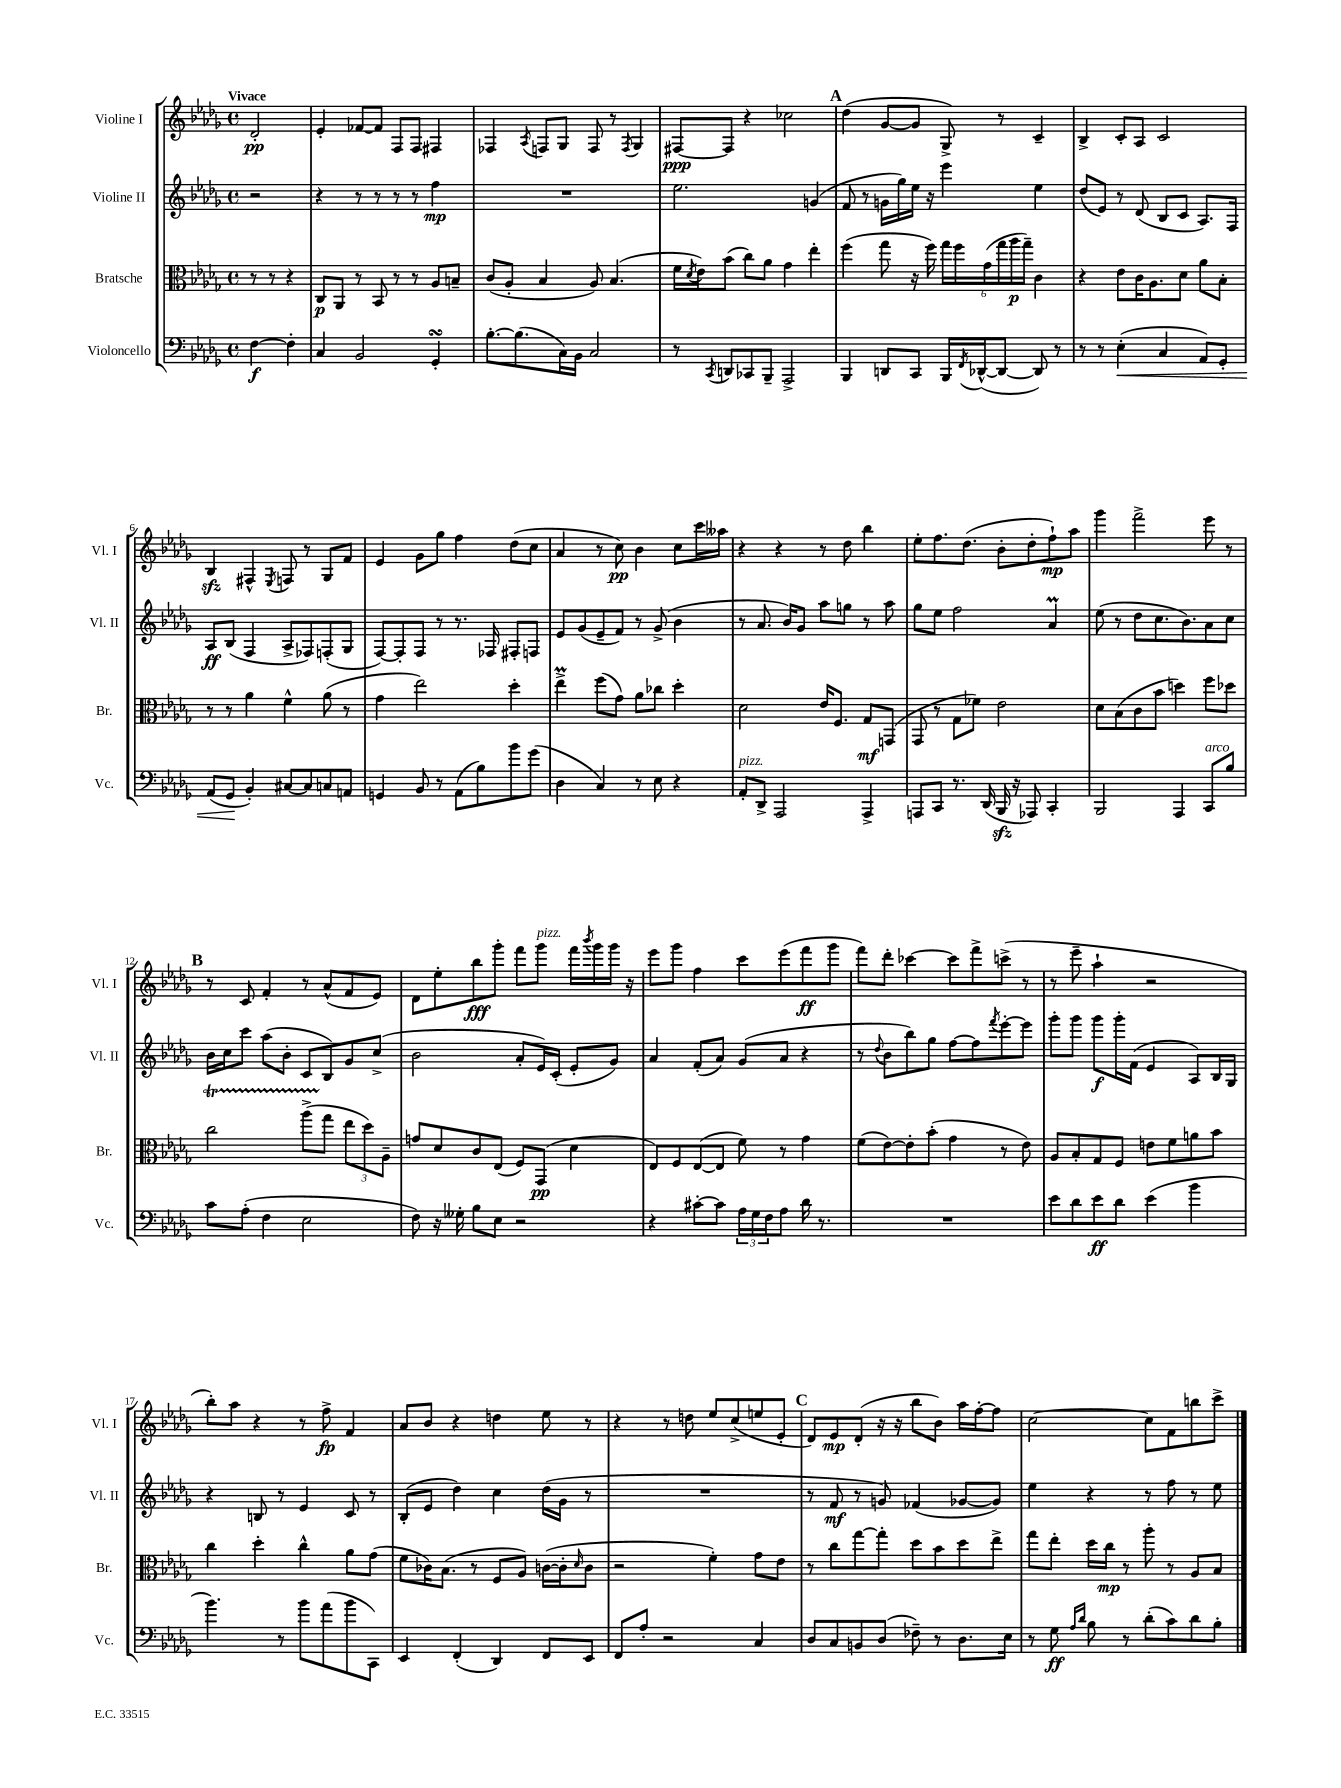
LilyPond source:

<<
\new StaffGroup <<
\new Staff = "s0" \with { instrumentName = "Violine I" shortInstrumentName = "Vl. I" } {
    \clef treble \key des \major \defaultTimeSignature \time 4/4 \partial 2 \tempo "Vivace"
    des'2-.\pp |
    ees'4-. fes'8~ fes'8 f8 f8 fis4 |
    fes4 \acciaccatura { aes8 } f8 ges8 f8 r8 \acciaccatura { f8 } ges4 |
    fis8~\ppp fis8 r4 ces''2 |
    \mark \markup { \bold "A" } des''4( ges'8~ ges'8 ges8->) r8 c'4-- |
    bes4-> c'8-. aes8 c'2 |
    bes4\sfz fis4-^ \acciaccatura { ees8 } f8 r8 ges8 f'8 |
    ees'4 ges'8 ges''8 f''4 des''8( c''8 |
    aes'4 r8 c''8\pp) bes'4 c''8 c'''16 aeses''16 |
    r4 r4 r8 des''8 bes''4 |
    ees''8-. f''8. des''8.( bes'8-. des''8-. f''8-!\mp) aes''8 |
    ges'''4 f'''2-> ees'''8 r8 |
    \mark \markup { \bold "B" } r8 c'8 f'4-. r8 aes'8-^( f'8 ees'8) |
    des'8 ees''8-. bes''8\fff ges'''8-. f'''8 ges'''8^\markup { \italic "pizz." } f'''16 \acciaccatura { bes'''8 } ges'''16 ges'''16 r16 |
    ees'''8 ges'''8 f''4 c'''8 ees'''8( f'''8\ff ges'''8 |
    f'''8) des'''8-. ces'''4~ ces'''8 f'''8-> c'''8->( r8 |
    r8 ees'''8-- aes''4-! r2 |
    bes''8-.) aes''8 r4 r8 f''8->\fp f'4 |
    aes'8 bes'8 r4 d''4 ees''8 r8 |
    r4 r8 d''8 ees''8 c''8->( e''8 ees'8-. |
    \mark \markup { \bold "C" } des'8) ees'8\mp des'8-.( r16 r16 bes''8 bes'8) aes''16 f''16~-. f''8 |
    c''2~ c''8 f'8 b''8 c'''8-> \bar "|." |
}
\new Staff = "s1" \with { instrumentName = "Violine II" shortInstrumentName = "Vl. II" } {
    \clef treble \key des \major \defaultTimeSignature \time 4/4 \partial 2
    r2 |
    r4 r8 r8 r8 r8 f''4\mp |
    R1 |
    ees''2. g'4( |
    \mark \markup { \bold "A" } f'8 r8 g'16 ges''16) ees''16 r16 ees'''4 ees''4 |
    des''8( ees'8) r8 des'8( bes8 c'8 aes8.) f16 |
    aes8\ff bes8( f4 aes8-> fes8) f8-.( ges8 |
    f8~) f8-. f8 r8 r8. fes16 fis8-. f8 |
    ees'8 ges'8( ees'8-- f'8) r8 ges'8->( bes'4 |
    r8 aes'8. bes'16) ges'8 aes''8 g''8 r8 aes''8 |
    ges''8 ees''8 f''2 aes'4\prall |
    ees''8( r8 des''8 c''8. bes'8.) aes'8 c''8 |
    \mark \markup { \bold "B" } bes'16 c''16 c'''8 aes''8( bes'8-. c'8 bes8) ges'8 c''8->( |
    bes'2 aes'8-. ees'16) c'16-.( ees'8-. ges'8) |
    aes'4 f'8-.( aes'8) ges'8( aes'8 r4 |
    r8 \appoggiatura { des''8 } bes'8 bes''8) ges''8 f''8~ f''8 \acciaccatura { f'''8 } ees'''8~-. ees'''8 |
    ges'''8-. ges'''8 ges'''8\f ges'''16-. f'16( ees'4 aes8) bes16 ges16 |
    r4 b8 r8 ees'4 c'8 r8 |
    bes8-.( ees'8 des''4) c''4 des''16( ges'16 r8 |
    R1 |
    \mark \markup { \bold "C" } r8 f'8\mf r8 g'8) fes'4( ges'8~ ges'8) |
    ees''4 r4 r8 f''8 r8 ees''8 \bar "|." |
}
\new Staff = "s2" \with { instrumentName = "Bratsche" shortInstrumentName = "Br." } {
    \clef alto \key des \major \defaultTimeSignature \time 4/4 \partial 2
    r8 r8 r4 |
    c8\p aes,8 r8 bes,8 r8 r8 aes8 b8-- |
    c'8( aes8-. bes4 aes8) bes4.( |
    f'16 \acciaccatura { des'8 } ees'16) bes'8( c''8) aes'8 ges'4 ees''4-. |
    \mark \markup { \bold "A" } f''4( ges''8 r16 f''16) \tuplet 6/4 { ges''16 f''16 ges'16( ges''16 aes''16\p ges''16--) } c'4 |
    r4 ees'8 c'16 aes8. des'8 aes'8 bes8-. |
    r8 r8 aes'4 f'4-^ aes'8( r8 |
    ges'4 ees''2) des''4-. |
    ees''4->\prall f''8( ges'8) aes'8 ces''8 des''4-. |
    des'2 ees'16 f8. ges8\mf g,8( |
    ges,8 r8 ges8 fes'8) ees'2 |
    des'8 bes8( c'8 bes'8 d''4) f''8 des''8 |
    \mark \markup { \bold "B" } c''2\startTrillSpan aes''8->( ges''8\stopTrillSpan \tuplet 3/2 { ees''8 des''8) aes8-- } |
    g'8 des'8 c'8 ees8( f8) ges,8\pp( des'4 |
    ees8) f8 ees8~( ees8 f'8) r8 ges'4 |
    f'8( ees'8~) ees'8-. bes'8-.( ges'4 r8 ees'8) |
    aes8 bes8-. ges8 f8 e'8 f'8 a'8 bes'8 |
    c''4 des''4-. c''4-^ aes'8 ges'8( |
    f'8 ces'16) bes8.( r8 f8 aes8) c'16~( c'16-. \grace { des'16 } c'8 |
    r2 f'4-.) ges'8 ees'8 |
    \mark \markup { \bold "C" } r8 c''8 ges''8~ ges''8-. des''8 bes'8 des''8 ees''8-> |
    ges''8 ees''8-. des''16 c''16\mp r8 aes''8-. r8 aes8 bes8 \bar "|." |
}
\new Staff = "s3" \with { instrumentName = "Violoncello" shortInstrumentName = "Vc." } {
    \clef bass \key des \major \defaultTimeSignature \time 4/4 \partial 2
    f4~\f f4-. |
    c4 bes,2 ges,4-.\turn |
    bes8.~-. bes8.( c16) bes,16 c2 |
    r8 \acciaccatura { c,8 } d,8 ces,8 bes,,8-- aes,,2-> |
    \mark \markup { \bold "A" } bes,,4 d,8 c,8 bes,,16 \acciaccatura { f,8 } des,16~-^( des,8~ des,8) r8 |
    r8 r8 ees4-.\<( c4 aes,8) ges,8-. |
    aes,8( ges,8\! bes,4-.) cis8~ cis8 c8 a,8 |
    g,4 bes,8 r8 aes,8( bes8) bes'8 ges'8( |
    des4 c4) r8 ees8 r4 |
    aes,8-.^\markup { \italic "pizz." } des,8-> aes,,2 aes,,4-> |
    a,,8 c,8 r8. des,16( bes,,16\sfz r16 aes,,8) c,4-. |
    bes,,2 aes,,4 c,8^\markup { \italic "arco" } bes8 |
    \mark \markup { \bold "B" } c'8 aes8-.( f4 ees2 |
    f8) r16 geses16-. bes8 ees8 r2 |
    r4 cis'8~-. cis'8 \tuplet 3/2 { aes16 ges16 f16 } aes8 des'16 r8. |
    R1 |
    ees'8 des'8 ees'8\ff des'8 ees'4( bes'4 |
    bes'4.) r8 bes'8 aes'8( bes'8 c,8) |
    ees,4 f,4-.( des,4) f,8 ees,8 |
    f,8 aes8-. r2 c4 |
    \mark \markup { \bold "C" } des8 c8 b,8 des8( fes8--) r8 des8. ees16 |
    r8 ges8\ff \grace { aes16 des'16 } bes8 r8 des'8-.( c'8) des'8 bes8-. \bar "|." |
}
>>
>>
